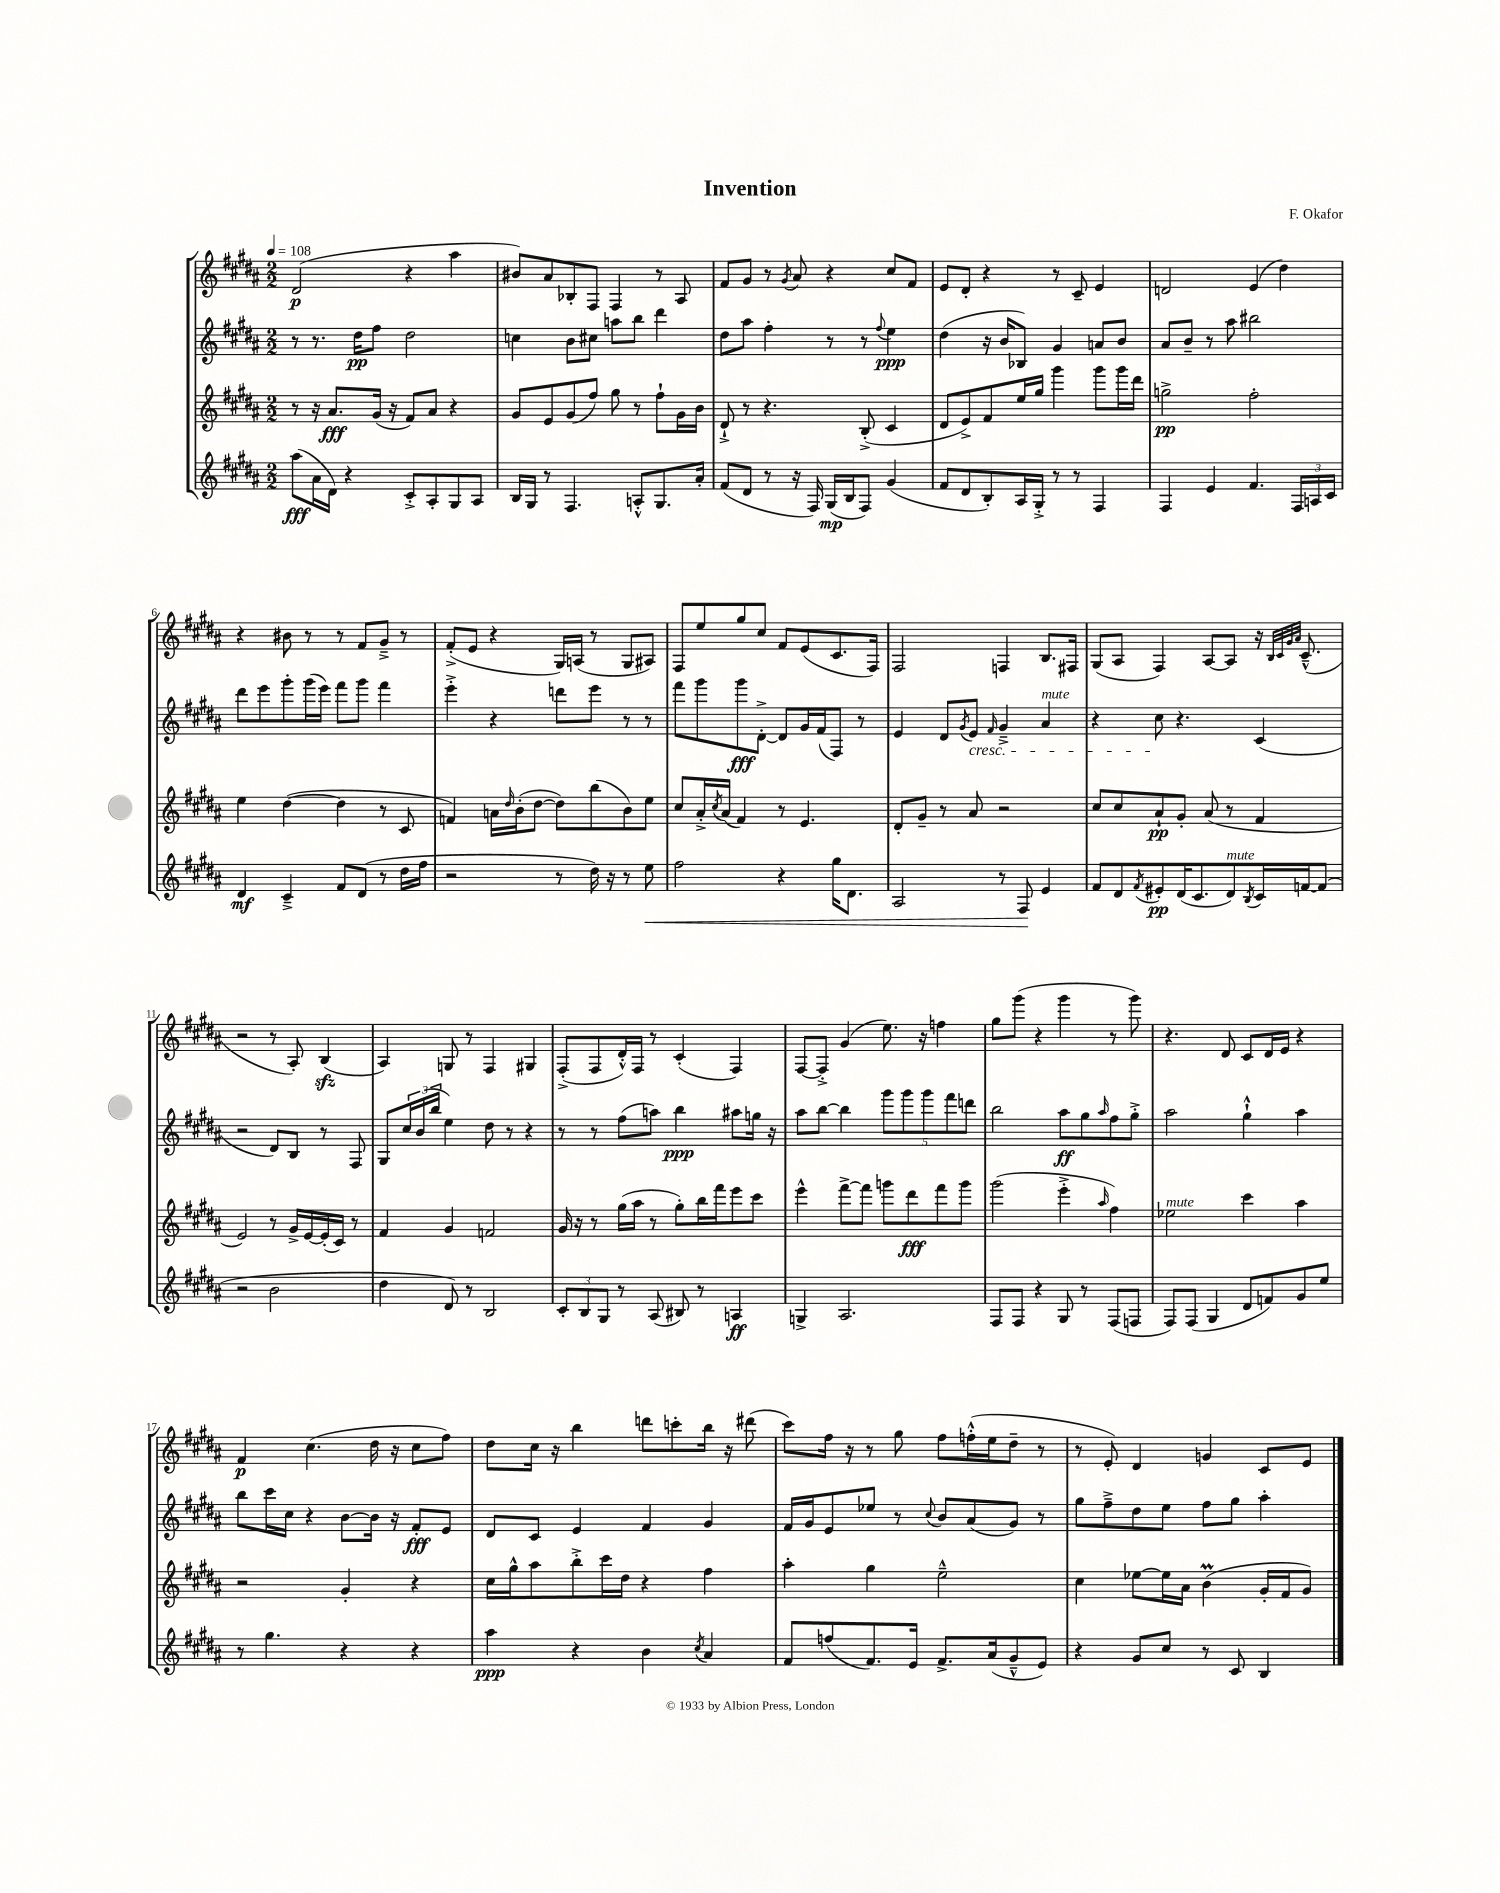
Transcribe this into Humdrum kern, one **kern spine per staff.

**kern	**kern	**kern	**kern
*staff4	*staff3	*staff2	*staff1
*clefG2	*clefG2	*clefG2	*clefG2
*k[f#c#g#d#a#]	*k[f#c#g#d#a#]	*k[f#c#g#d#a#]	*k[f#c#g#d#a#]
*M2/2	*M2/2	*M2/2	*M2/2
*MM108	*MM108	*MM108	*MM108
(8aa#\L	8r	8r	(2d#/
16a#\L	16r	8.r	.
16d#\JJ)	8.a#/L	.	.
4r	.	.	.
.	.	16dd#\LK	.
.	(16g#/Jk	8ff#\J	.
.	16r	.	.
8c#'^/L	8f#/L)	2dd#\	4r
8A#'/	8a#/J	.	.
8G#/	4r	.	4aa#\
8A#/J	.	.	.
=	=	=	=
16B/LL	8g#/L	4cc\	8b#/L)
16G#/JJ	.	.	.
8r	8e/	.	8a#/
4.F#/	(8g#/	8b\L	8B-'/
.	8ff#/J)	8cc#\J	8F#/J
.	8gg#\	8aa\L	4F#/
8A'^^/L	8r	8bb\J	.
8.G#/	8ff#`\L	4ddd#\	8r
.	16g#\L	.	8A#/
16a#'/Jk	16b\JJ	.	.
=	=	=	=
(8f#/L	8d#`^/	8dd#\L	8f#/L
8d#/J	8r	8aa#\J	8g#/J
8r	4.r	4ff#'\	8r
.	.	.	8qg#/
16r	.	.	8a#/
16F#/)	.	.	.
(16G#/LL	.	8r	4r
16B/J	.	.	.
8F#/J)	(8B'^/	8r	.
.	.	8qqff#/	.
(4g#/	4c#/	4ee\	8cc#/L
.	.	.	8f#/J
=	=	=	=
8f#/L	8d#/L	(4dd#\	8e/L
8d#/	8e^/)	.	8d#'/J
8B'/)	8f#/	16r	4r
.	.	16b/LK	.
16A#/L	16ee/L	8B-/J)	.
16G#'^/JJ	16gg#/JJ	.	.
8r	4ggg#\	4g#/	8r
8r	.	.	8c#~/
4F#/	8ggg#\L	8a/L	4e/
.	16ggg#\L	8b/J	.
.	16ddd#\JJ	.	.
=	=	=	=
4F#/	2gg^\	8a#/L	2d/
.	.	8b~/J	.
4e/	.	8r	.
.	.	8aa#\	.
4.f#/	2ff#'\	2bb#\	(4e/
.	.	.	4dd#\)
24F#/LL	.	.	.
24A/	.	.	.
24c#/JJ	.	.	.
=	=	=	=
4d#/	4ee\	8ddd#\L	4r
.	.	8eee\	.
4c#~^/	([4dd#\	8ggg#'\	8b#\
.	.	(16ggg#\L	8r
.	.	16eee\JJ)	.
8f#/L	4dd#\]	8fff#\L	8r
(8d#/J	.	8ggg#\J	8f#/L
8r	8r	4fff#\	8g#~^/J
16dd#\LL	8c#/	.	8r
16ff#\JJ	.	.	.
=	=	=	=
2r	4f/)	4eee'^\	(8f#'^/L
.	.	.	8e/J
.	16a\LL	4r	4r
.	16qqdd#/	.	.
.	(16b'\J	.	.
.	[8dd#\J	.	.
8r	8dd#\]L)	8ddd\L	16G#/LL)
.	.	.	(16A/JJ
16dd#\)	(8bb\	8eee\J	8r
16r	.	.	.
8r	8b\)	8r	8G#/L
8ee\	8ee\J	8r	8A#/J)
=	=	=	=
2ff#\	8cc#/L	8fff#\L	8F#/L
.	16a#'^/L	8ggg#\	8ee/
.	8qcc#/	.	.
.	(16a#/JJ	.	.
.	4f#/)	8ggg#\	8gg#/
.	.	[8d#'^\J	8cc#/J
4r	8r	8d#/]L	8f#/L
.	4.e/	16g#/L	(8e/
.	.	(16f#/J	.
16gg#\LK	.	8F#/J)	8.c#/
8.d#\J	.	.	.
.	.	8r	.
.	.	.	16F#/Jk)
=	=	=	=
2A#/	8d#'/L	4e/	2F#/
.	8g#~/J	.	.
.	8r	8d#/L	.
.	.	8qg#/	.
.	8a#/	8e/J	.
.	.	16qqf#/	.
8r	2r	4g#~^/	4F/
8F#/	.	.	.
4e/	.	4a#/	8.B/L
.	.	.	16F#/Jk
=	=	=	=
8f#/L	8cc#/L	4r	(8G#/L
8d#/	8cc#/	.	8A#/J
8qf#/	.	.	.
8e#'/	8a#`/	8cc#\	4F#/)
(16d#/K	8g#'/J	4.r	.
8.c#/	.	.	.
.	(8a#/	.	[8A#/L
8d#/)	8r	.	8A#/]J
8qB/	.	.	.
16c#/L	4f#/	(4c#/	16r
.	.	.	32qqB/LLL
.	.	.	32qqc#/
.	.	.	32qqg#/
.	.	.	32qqa#/JJJ
[16f/J	.	.	(8.c#~^^/
(8f/]J	.	.	.
=	=	=	=
2r	2e/)	2r	2r
2b\	8r	8d#/L)	8r
.	16g#^/LL	8B/J	8A#'/)
.	[16e/	.	.
.	(16e'/]	8r	(4B/
.	16c#/JJ)	.	.
.	8r	8F#/	.
=	=	=	=
4dd#\	4f#/	8G#/L	4A#/)
.	.	24cc#/L	.
.	.	(24b/	.
.	.	24bb/JJ	.
8d#/)	4g#/	4ee\)	8G/
8r	.	.	8r
2B/	2f/	8dd#\	4F#/
.	.	8r	.
.	.	4r	4G#/
=	=	=	=
12c#'/L	16g#/	8r	(8F#'^/L
.	16r	.	.
12B/	.	.	.
.	8r	8r	8F#/
12G#/J	.	.	.
8r	(16gg#\LL	(8ff#\L	16d#'^^/L)
.	16aa#\JJ	.	16F#/JJ
(8A#/	8r	8aa\J)	8r
8B#/)	8gg#'\L)	4bb\	(4c#'/
8r	16bb\L	.	.
.	16fff#\J	.	.
4A/	8eee\	8aa#\L	4F#/)
.	8ccc#\J	16gg\Jk	.
.	.	16r	.
=	=	=	=
4G^/	4eee^^\	8aa#\L	[8F#/L
.	.	[8bb\J	8F#'^/]J
2.A#/	[8fff#^\L	4bb\]	(4g#/
.	8fff#\]J	.	.
.	8ggg\L	10ggg#\L	8.ee\)
.	.	10ggg#\	.
.	8ddd#\	.	.
.	.	.	16r
.	.	10ggg#\	.
.	8fff#\	.	4ff\
.	.	10fff#\	.
.	8ggg\J	.	.
.	.	10ddd\J	.
=	=	=	=
8F#/L	(2ggg#\	2bb\	8gg#\L
8F#/J	.	.	(8ggg#\J
4r	.	.	4r
8G#/	4eee'^\	8aa#\L	4ggg#\
8r	.	8gg#\	.
.	16qqaa#/	16qqaa#/	.
(8F#/L	4ff#\)	8ff#\	8r
8F/J	.	8gg#'^\J	8ggg#\)
=	=	=	=
8F#/L)	2ee-\	2aa#\	4.r
(8F#/J	.	.	.
4G#/	.	.	.
.	.	.	8d#/
8d#/L	4ccc#\	4gg#`^^\	8c#/L
8f/)	.	.	16d#/L
.	.	.	16e/JJ
8g#/	4aa#\	4aa#\	4r
8ee/J	.	.	.
=	=	=	=
8r	2r	8bb\L	4f#/
4.gg#\	.	16ccc#\L	.
.	.	16cc#\JJ	.
.	.	4r	(4.cc#\
4r	4g#'/	[8b\L	.
.	.	16b\]Jk	16dd#\
.	.	16r	16r
4r	4r	8f#'/L	8cc#\L
.	.	8e/J	8ff#\J)
=	=	=	=
4aa#\	16cc#\LL	8d#/L	8dd#\L
.	16gg#^^\J	.	.
.	8aa#\	8c#/J	16cc#\Jk
.	.	.	16r
4r	8bb'^\	4e/	4bb\
.	16ccc#\L	.	.
.	16dd#\JJ	.	.
4b\	4r	4f#/	8ddd\L
.	.	.	8ccc'\
8qcc#/	.	.	.
4a#/	4ff#\	4g#/	16bb\Jk
.	.	.	16r
.	.	.	(8ddd#\
=	=	=	=
8f#/L	4aa#'\	16f#/LL	8ccc#\L)
.	.	16g#/J	.
(8ff/	.	8e/	16ff#\Jk
.	.	.	16r
8.f#/)	4gg#\	8ee-/J	8r
.	.	8r	8gg#\
16e/Jk	.	.	.
.	.	8qqcc#/	.
8.f#^/L	2ee~^^\	8b/L	8ff#\L
.	.	(8a#/	(16ff'^^\L
(16a#/k	.	.	16ee\J
8g#~^^/	.	8g#/J)	8dd#~\J
8e/J)	.	8r	8r
=	=	=	=
4r	4cc#\	8gg#\L	8r
.	.	8ff#~^\	8e'/)
8g#/L	[8ee-\L	8dd#\	4d#/
8cc#/J	16ee-\]L	8ee\J	.
.	16a#\JJ	.	.
8r	(4b\	8ff#\L	4g/
8c#/	.	8gg#\J	.
4B/	16g#'/LL	4aa#'\	8c#/L
.	16f#/J	.	.
.	8g#/J)	.	8e/J
==	==	==	==
*-	*-	*-	*-
